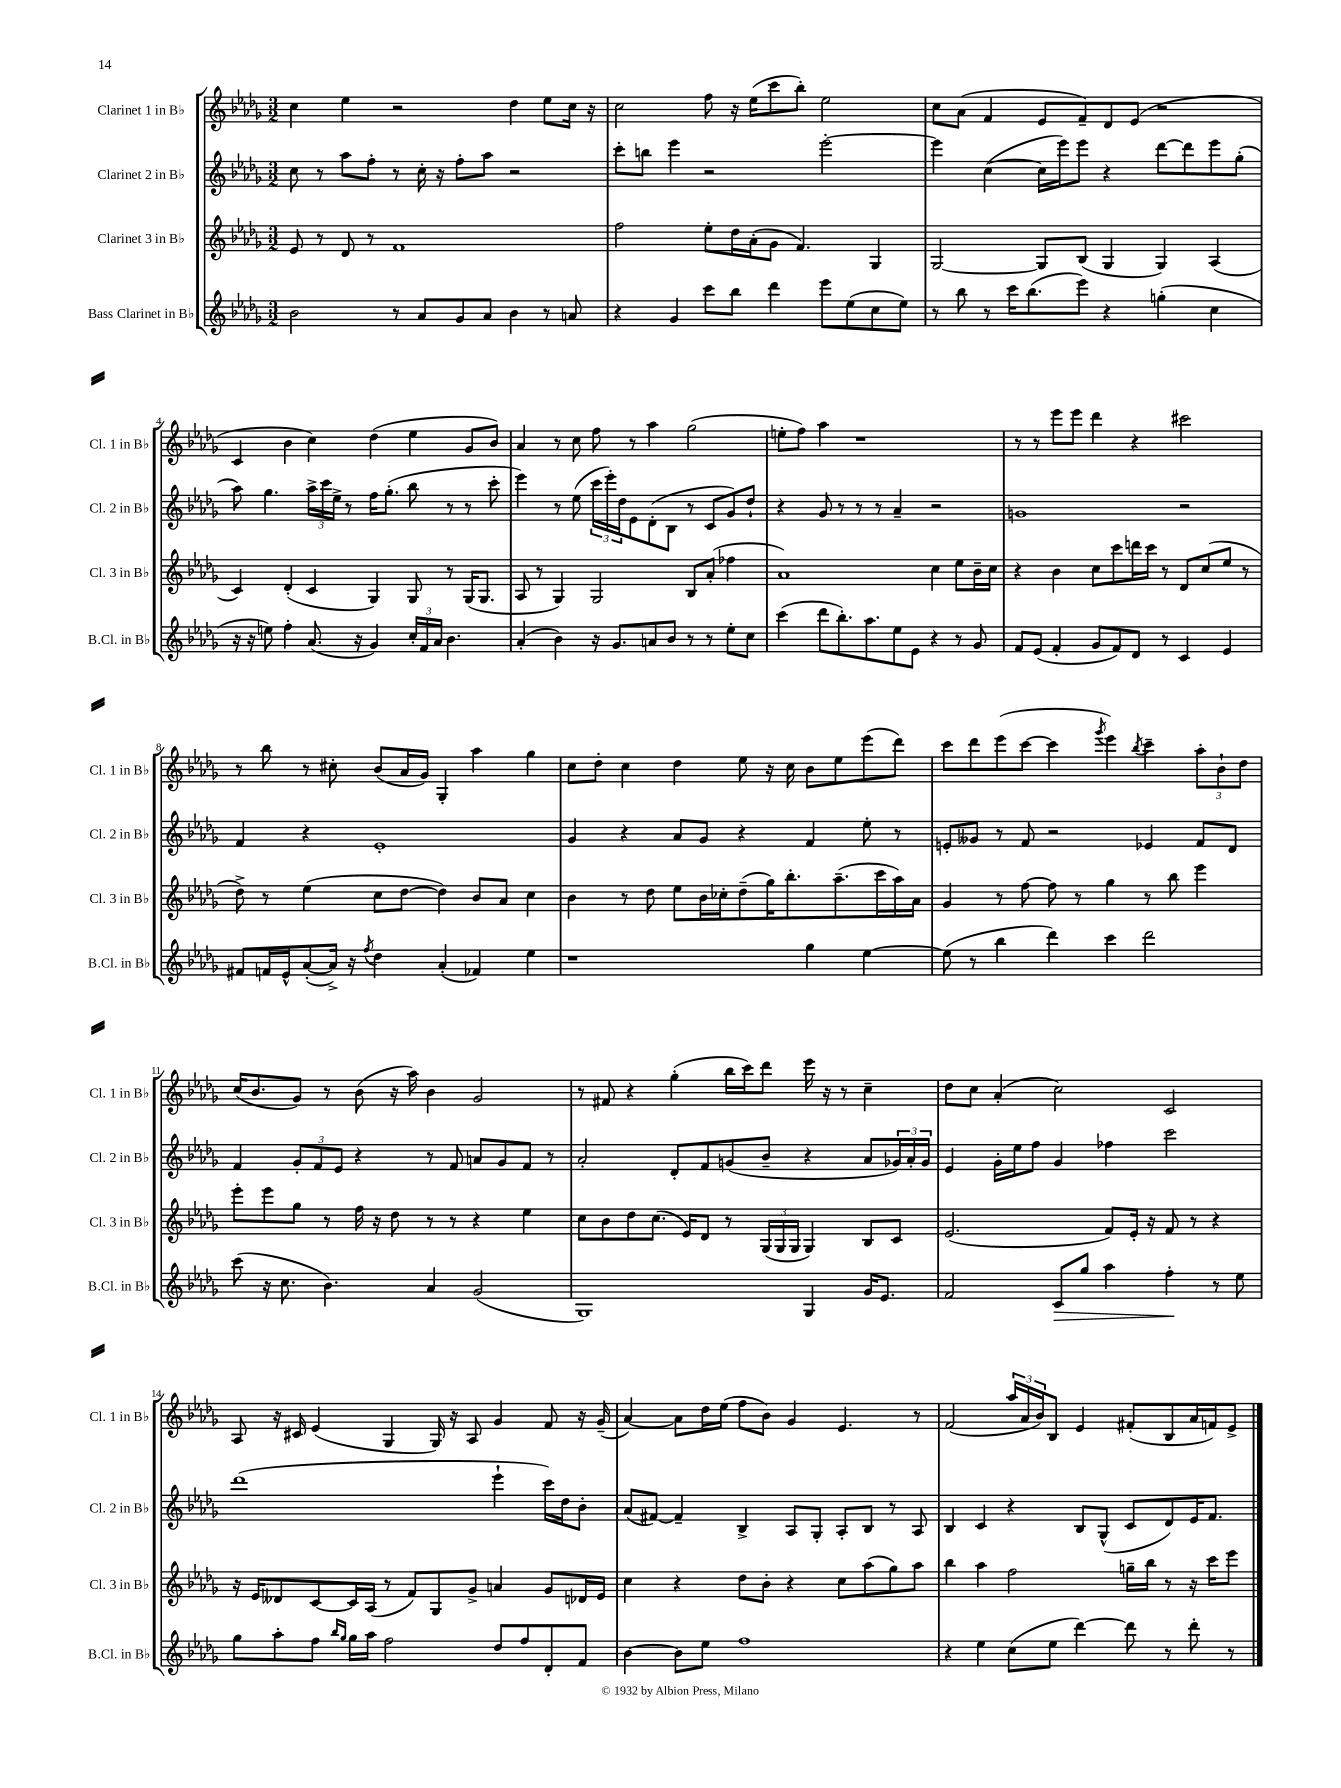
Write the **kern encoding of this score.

**kern	**kern	**kern	**kern
*staff4	*staff3	*staff2	*staff1
*clefG2	*clefG2	*clefG2	*clefG2
*k[b-e-a-d-g-]	*k[b-e-a-d-g-]	*k[b-e-a-d-g-]	*k[b-e-a-d-g-]
*M3/2	*M3/2	*M3/2	*M3/2
2b-	8e-	8cc	4cc
.	8r	8r	.
.	8d-	8aa-	4ee-
.	8r	8ff'	.
8r	1f	8r	2r
8a-	.	16cc'	.
.	.	16r	.
8g-	.	8ff'	.
8a-	.	8aa-	.
4b-	.	2r	4dd-
8r	.	.	8ee-
8a	.	.	16cc
.	.	.	16r
=	=	=	=
4r	2ff	8ccc'	2cc
.	.	8bb	.
4g-	.	4eee-	.
8ccc	8ee-'	2r	8ff
8bb-	16dd-	.	16r
.	(16a-'	.	(16ee-
4ddd-	8g-	.	8ccc
.	4.f)	.	8bb-')
8eee-	.	[2eee-'	2ee-
(8ee-	.	.	.
8cc	4G-	.	.
8ee-)	.	.	.
=	=	=	=
8r	[2G-	4eee-]	8cc
8bb-	.	.	(8a-
8r	.	([4cc	4f
16ccc	.	.	.
(8.bb-	.	.	.
.	8G-]	16cc]	8e-
.	.	16eee-)	.
8eee-)	(8B-	8eee-	8f~)
4r	4G-	4r	8d-
.	.	.	(8e-
(4gg'	4G-)	[8ddd-	2r
.	.	8ddd-]	.
4cc	(4A-	8eee-	.
.	.	(8gg-'	.
=	=	=	=
16r	4c)	8aa-)	4c
16r	.	.	.
8ee)	.	4.gg-	.
4ff'	(4d-'	.	4b-
(8.a-	4c	24aa-^	4cc)
.	.	24ccc	.
.	.	24ee-^	.
.	.	8r	.
16r	.	.	.
4g-)	4G-)	16ff	(4dd-
.	.	(8.gg-'	.
24cc'	8G-	8bb-	4ee-
24f	.	.	.
24a-	.	.	.
4.b-	8r	8r	.
.	(16G-	8r	8g-
.	8.G-	.	.
.	.	8ccc'	8b-)
=	=	=	=
(4a-'	8A-	4eee-)	4a-
.	8r	.	.
4b-)	4G-)	8r	8r
.	.	(8ee-	8cc
16r	2G-	24ccc	8ff
.	.	24eee-')	.
8.g-	.	.	.
.	.	24dd-	.
.	.	8e-	8r
8a	.	(8d-'	4aa-
8b-	.	8B-	.
8r	8B-	8r	(2gg-
8r	(8a-'	8c	.
8ee-'	4ff-	8g-)	.
8cc	.	8dd-`	.
=	=	=	=
(4ccc	1a-)	4r	8ee'
.	.	.	8ff)
8ddd-	.	8g-	4aa-
8.bb-')	.	8r	.
.	.	8r	1r
8.aa-	.	.	.
.	.	8r	.
8ee-	.	4a-~	.
8e-	.	.	.
4r	4cc	2r	.
8r	8ee-	.	.
8g-	16b-~	.	.
.	16cc	.	.
=	=	=	=
8f	4r	1g	8r
(8e-	.	.	8r
4f'	4b-	.	8eee-
.	.	.	8eee-
8g-	8cc	.	4ddd-
8f)	8ccc	.	.
8d-	16ddd	.	4r
.	16ccc	.	.
8r	8r	.	.
4c	8d-	2r	2ccc#
.	(8cc	.	.
4e-	8ee-	.	.
.	8r	.	.
=	=	=	=
8f#	8dd-^)	4f	8r
16f	8r	.	8bb-
16e-^^	.	.	.
([8a-'	(4ee-	4r	8r
16a-^])	.	.	8cc#'
16r	.	.	.
8qff	.	.	.
4dd-	8cc	1e-'	(8b-
.	[8dd-	.	16a-
.	.	.	16g-)
(4a-'	4dd-])	.	4G-'
4f-)	8b-	.	4aa-
.	8a-	.	.
4ee-	4cc	.	4gg-
=	=	=	=
1r	4b-	4g-	8cc
.	.	.	8dd-'
.	8r	4r	4cc
.	8dd-	.	.
.	8ee-	8a-	4dd-
.	16b-	8g-	.
.	16cc-'	.	.
.	(8dd-~	4r	8ee-
.	16gg-)	.	16r
.	8.bb-'	.	16cc
4gg-	.	4f	8b-
.	(8.aa-~	.	8ee-
[4ee-	.	8ee-'	(8eee-
.	16ccc	.	.
.	16aa-)	8r	8ddd-)
.	16a-	.	.
=	=	=	=
(8ee-]	4g-	8e'	8ccc
8r	.	8g--	8ddd-
4bb-	8r	8r	(8eee-
.	[8ff	8f	[8ccc
4ddd-)	8ff]	2r	4ccc]
.	8r	.	.
.	.	.	8qggg-
4ccc	4gg-	.	4eee-)
.	.	.	8qbb-
2ddd-	8r	4e-	4ccc~
.	8bb-	.	.
.	4eee-	8f	12aa-'
.	.	.	12b-`
.	.	8d-	.
.	.	.	12dd-
=	=	=	=
(8ccc	8eee-'	4f	(16cc
.	.	.	8.b-
16r	8eee-	.	.
8.cc	.	.	.
.	8gg-	12g-'	8g-)
.	.	12f	.
4.b-)	8r	.	8r
.	.	12e-	.
.	16ff	4r	(8b-
.	16r	.	.
.	8dd-	.	16r
.	.	.	16aa-)
4a-	8r	8r	4b-
.	8r	8f	.
(2g-	4r	8a	2g-
.	.	8g-	.
.	4ee-	8f	.
.	.	8r	.
=	=	=	=
1G-)	8cc	2a-'	8r
.	8b-	.	8f#
.	8dd-	.	4r
.	(8.cc	.	.
.	.	8d-'	(4gg-'
.	16e-)	.	.
.	8d-	8f	.
.	8r	(8g	16bb-
.	.	.	16ccc)
.	(24G-	8b-~	8ddd-
.	24G-	.	.
.	24G-	.	.
4G-	4G-)	4r	16eee-
.	.	.	16r
.	.	.	8r
16g-	8B-	8a-	4cc~
8.e-	.	.	.
.	8c	24g-)	.
.	.	24a-'	.
.	.	24g-	.
=	=	=	=
2f	(2.e-	4e-	8dd-
.	.	.	8cc
.	.	16g-'	(4a-'
.	.	16ee-	.
.	.	8ff	.
8c	.	4g-	2cc)
8gg-	.	.	.
4aa-	8f)	4ff-	.
.	16e-'	.	.
.	16r	.	.
4ff'	8f	2ccc	2c
.	8r	.	.
8r	4r	.	.
8ee-	.	.	.
=	=	=	=
8gg-	16r	(1ddd-	8A-
.	16e-	.	.
8aa-'	8d--	.	16r
.	.	.	16c#
8ff	[8c	.	(4e-
16qqbb-	.	.	.
16qqgg-	.	.	.
16gg-	16c]	.	.
16aa-	(16A-	.	.
2ff	8r	.	4G-
.	8f)	.	.
.	8G-	.	16G-)
.	.	.	16r
.	8g-^	.	8A-
8dd-	4a	4eee-`	4g-
8ff	.	.	.
8d-'	8g-	16ccc)	8f
.	.	16dd-	.
8f	16d-	8b-'	16r
.	16e-	.	(16g-~
=	=	=	=
[4b-	4cc	(8a-	[4a-)
.	.	[8f#)	.
8b-]	4r	4f#~]	8a-]
8ee-	.	.	16dd-
.	.	.	(16ee-
1ff	8dd-	4B-^	8ff
.	8b-'	.	8b-)
.	4r	8A-	4g-
.	.	8G-'	.
.	8cc	8A-'	4.e-
.	(8aa-	8B-	.
.	8gg-)	8r	.
.	8aa-	8A-	8r
=	=	=	=
4r	4bb-	4B-	(2f
4ee-	4aa-	4c	.
(8cc	2ff	4r	24aa-
.	.	.	24a-
.	.	.	24b-)
8ee-	.	.	8B-
[4ddd-)	.	8B-	4e-
.	.	(8G-^^	.
8ddd-]	16gg~	8c	(8f#'
.	16bb-	.	.
8r	8r	8d-)	8B-
8ddd-'	16r	16e-	16a-
.	16ccc	8.f	16f)
8r	8eee-	.	8e-^
==	==	==	==
*-	*-	*-	*-
